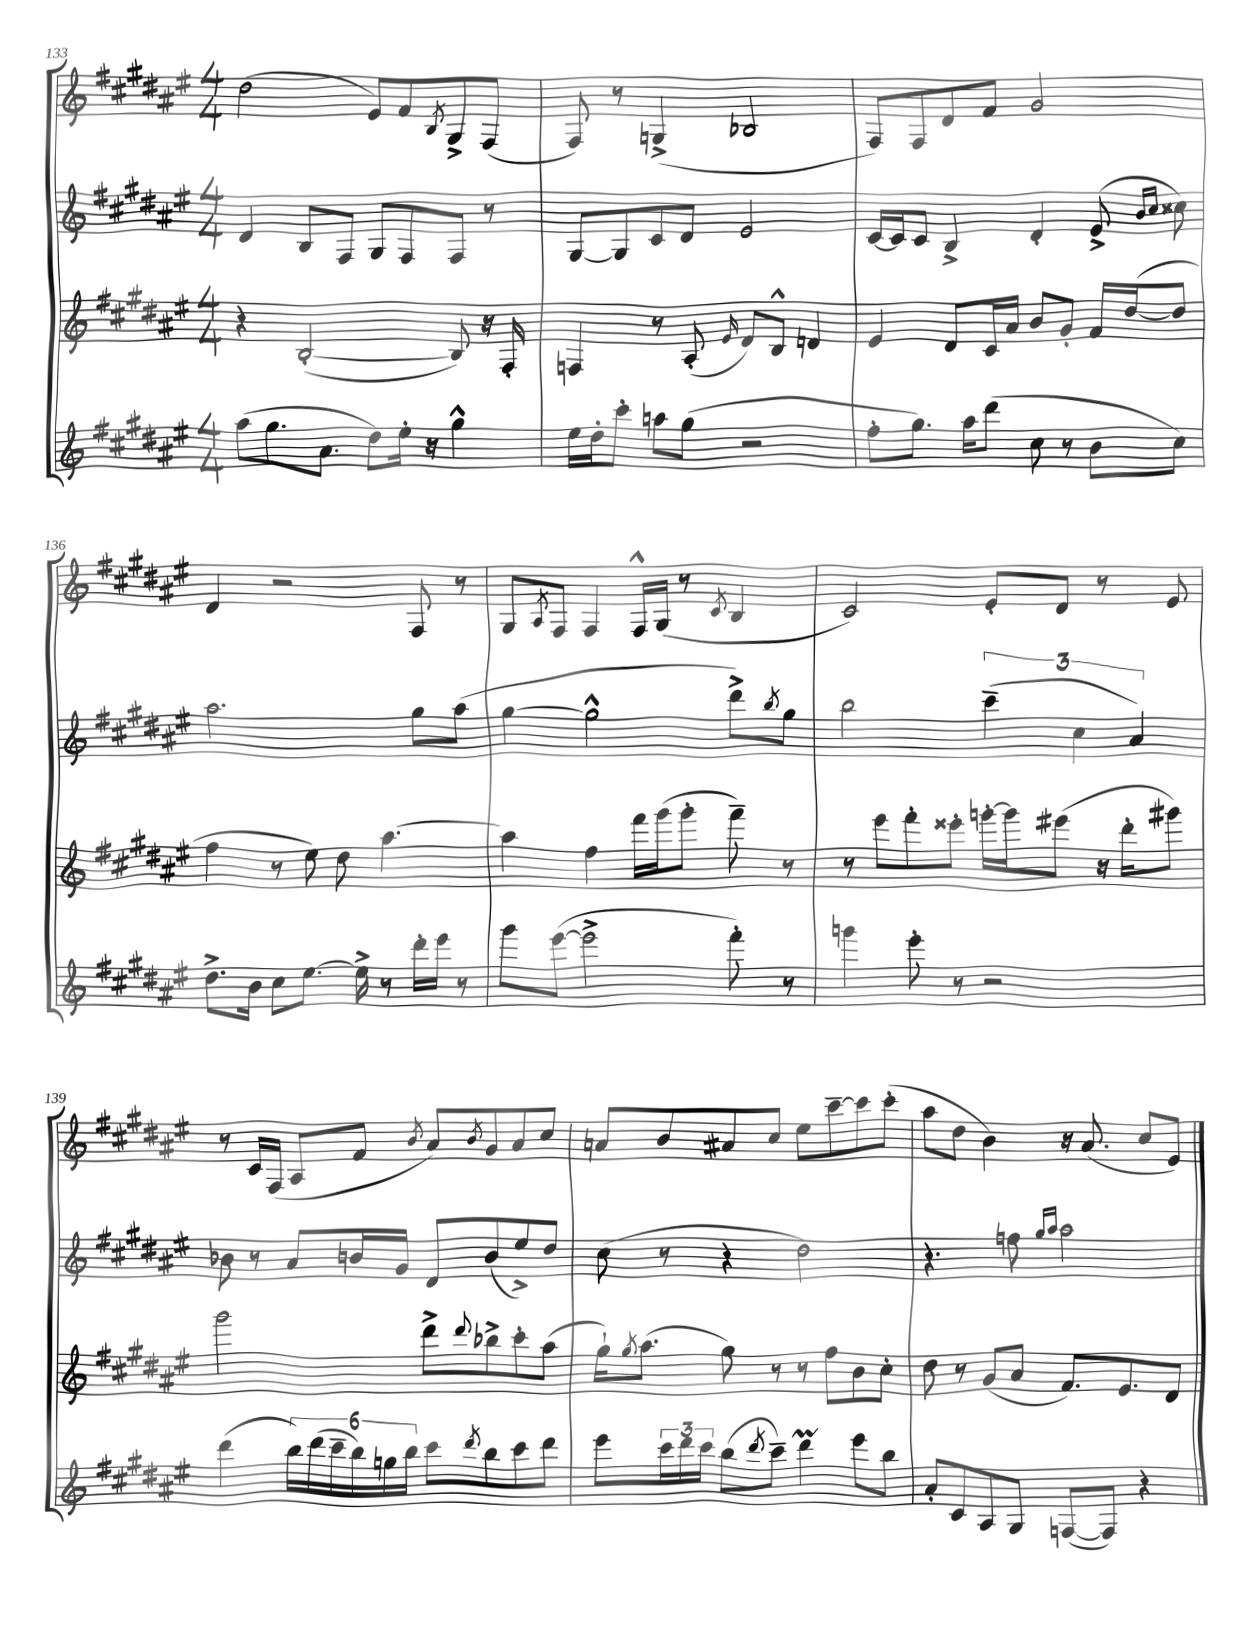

**kern	**kern	**kern	**kern
*part4	*part3	*part2	*part1
*staff4	*staff3	*staff2	*staff1
*clefG2	*clefG2	*clefG2	*clefG2
*k[f#c#g#d#a#e#]	*k[f#c#g#d#a#e#]	*k[f#c#g#d#a#e#]	*k[f#c#g#d#a#e#]
*M4/4	*M4/4	*M4/4	*M4/4
=133	=133	=133	=133
(8aa#\L	4r	4d#/	(2dd#\
8.gg#\	.	.	.
.	([2B'/	8B/L	.
8.a#\J	.	.	.
.	.	8F#/J	.
8dd#\L)	.	8G#/L	8e#/L)
16ee#'\Jk	.	8F#/	8f#/
16r	.	.	.
.	.	.	8qB/
4gg#^^\	8B/])	8F#/J	8G#^/
.	16r	8r	(8F#/J
.	16F#'/	.	.
=134	=134	=134	=134
16ee#\LL	4Fn/	[8G#/L	8F#/)
16dd#'\J	.	.	.
8ccc#'\J	.	8G#/]	8r
8aan\L	8r	8c#/	(4Gn^/
(8gg#\J	(8A#'/	8d#/J	.
.	16qqe#/	.	.
2r	8d#/L)	2e#/	2B-X/
.	8B^^/J	.	.
.	4dn/	.	.
=135	=135	=135	=135
8ff#'\L	4e#/	[16c#/LL	8F#/L)
.	.	16c#/J]	.
8.gg#\J)	.	8c#/J	8F#/
.	8d#/L	4B^/	8d#/
16aa#\KL	.	.	.
(8ddd#\J	16c#/L	.	8f#/J
.	16a#/JJ	.	.
8cc#\	8b/L	4d#'/	2g#/
8r	8g#'/J	.	.
8b\L	16f#/LL	(8e#^/	.
.	([16dd#/J	.	.
.	.	16qqb/LL	.
.	.	16qqcc#/JJ	.
8cc#\J)	8dd#/J]	8cc##X\)	.
!!LO:LB:g=z
=136	=136	=136	=136
8.dd#^\L	4ff#\	2.aa#\	4d#/
16b\Jk	.	.	.
8cc#\L	8r	.	2r
[8.ee#\J	8ee#\)	.	.
.	8dd#\	.	.
16ee#^\]	.	.	.
8r	[4.aa#\	.	.
16ddd#'\LL	.	8gg#\L	8F#/
16eee#\JJ	.	.	.
8r	.	(8aa#\J	8r
=137	=137	=137	=137
8ggg#\L	4aa#\]	[4gg#\	8G#/L
.	.	.	8qA#/
([8eee#\J	.	.	8F#/J
2eee#^\]	4ff#\	2gg#^^\]	4F#/
.	16fff#\LL	.	16F#^^/LL
.	(16ggg#\J	.	(16G#/JJ
.	8ggg#'\J	.	8r
.	.	.	8qc#/
8fff#'\)	8fff#~\)	8ddd#^\L)	4B/
.	.	8qbb/	.
8r	8r	8gg#\J	.
=138	=138	=138	=138
4gggn\	8r	2bb\	2c#/)
.	8eee#\L	.	.
8eee#'\	8fff#'\	.	.
8r	8eee##X'\J	.	.
2r	[16gggn'\LL	(6ccc#~\	8e#'/L
.	16ggg\J]	.	.
.	(8eee#X\J	.	8d#/J
.	.	6cc#\	.
.	16r	.	8r
.	16ddd#'\KL	.	.
.	.	6a#/)	.
.	8ggg#X\J)	.	8e#/
!!LO:LB:g=z
=139	=139	=139	=139
(4ddd#\	2ggg#\	8b-X\	8r
.	.	8r	16c#/LL
.	.	.	(16F#/JJ
24bb\LL)	.	8a#/L	8A#/L
(24ddd#\	.	.	.
24ccc#~\	.	.	.
24bb\)	.	16bn/L	8f#/J
24ggn\	.	.	.
.	.	16g#/JJ	.
24bb\JJ	.	.	.
.	.	.	8qb/
8ccc#\L	8ddd#^\L	8d#/L	8a#/L)
8qddd#/	8qqddd#/	.	8qb/
8bb\	8bb-X^\	(8b/	8g#/
8ccc#\	8ccc#'\	8ee#^/)	8a#/
8ddd#\J	(8aa#\J	8dd#/J	8cc#/J
=140	=140	=140	=140
8eee#\L	16gg#`\KL)	(8cc#\	8an/L
.	8qgg#/	.	.
.	(8.aa#\J	.	.
24ccc#\L	.	8r	8b/
24ddd#\	.	.	.
24ccc#\JJ	.	.	.
(8bb\L	8gg#\)	4r	8a#X/
8qddd#/	.	.	.
8ccc#~\J)	8r	.	8cc#/J
4ddd#M\	8r	2dd#\)	8ee#\L
.	8ff#\L	.	[8ccc#~\
8eee#\L	8b\	.	8ccc#\]
8bb\J	8cc#'\J	.	(8ccc#'\J
=141	=141	=141	=141
8a#'/L	8dd#\	4.r	8aa#\L
8c#/	8r	.	8dd#\J
8A#/	(8g#/L	.	4b\)
8G#/J	8a#/J	8ffn\	.
.	.	16qqgg#/LL	.
.	.	16qqaa#/JJ	.
([8Fn/L	8.f#/L)	2aa#\	16r
.	.	.	(8.a#/
8F/J])	.	.	.
.	8.e#/	.	.
4r	.	.	8cc#/L
.	8d#/J	.	8e#/J)
==	==	==	==
*-	*-	*-	*-
